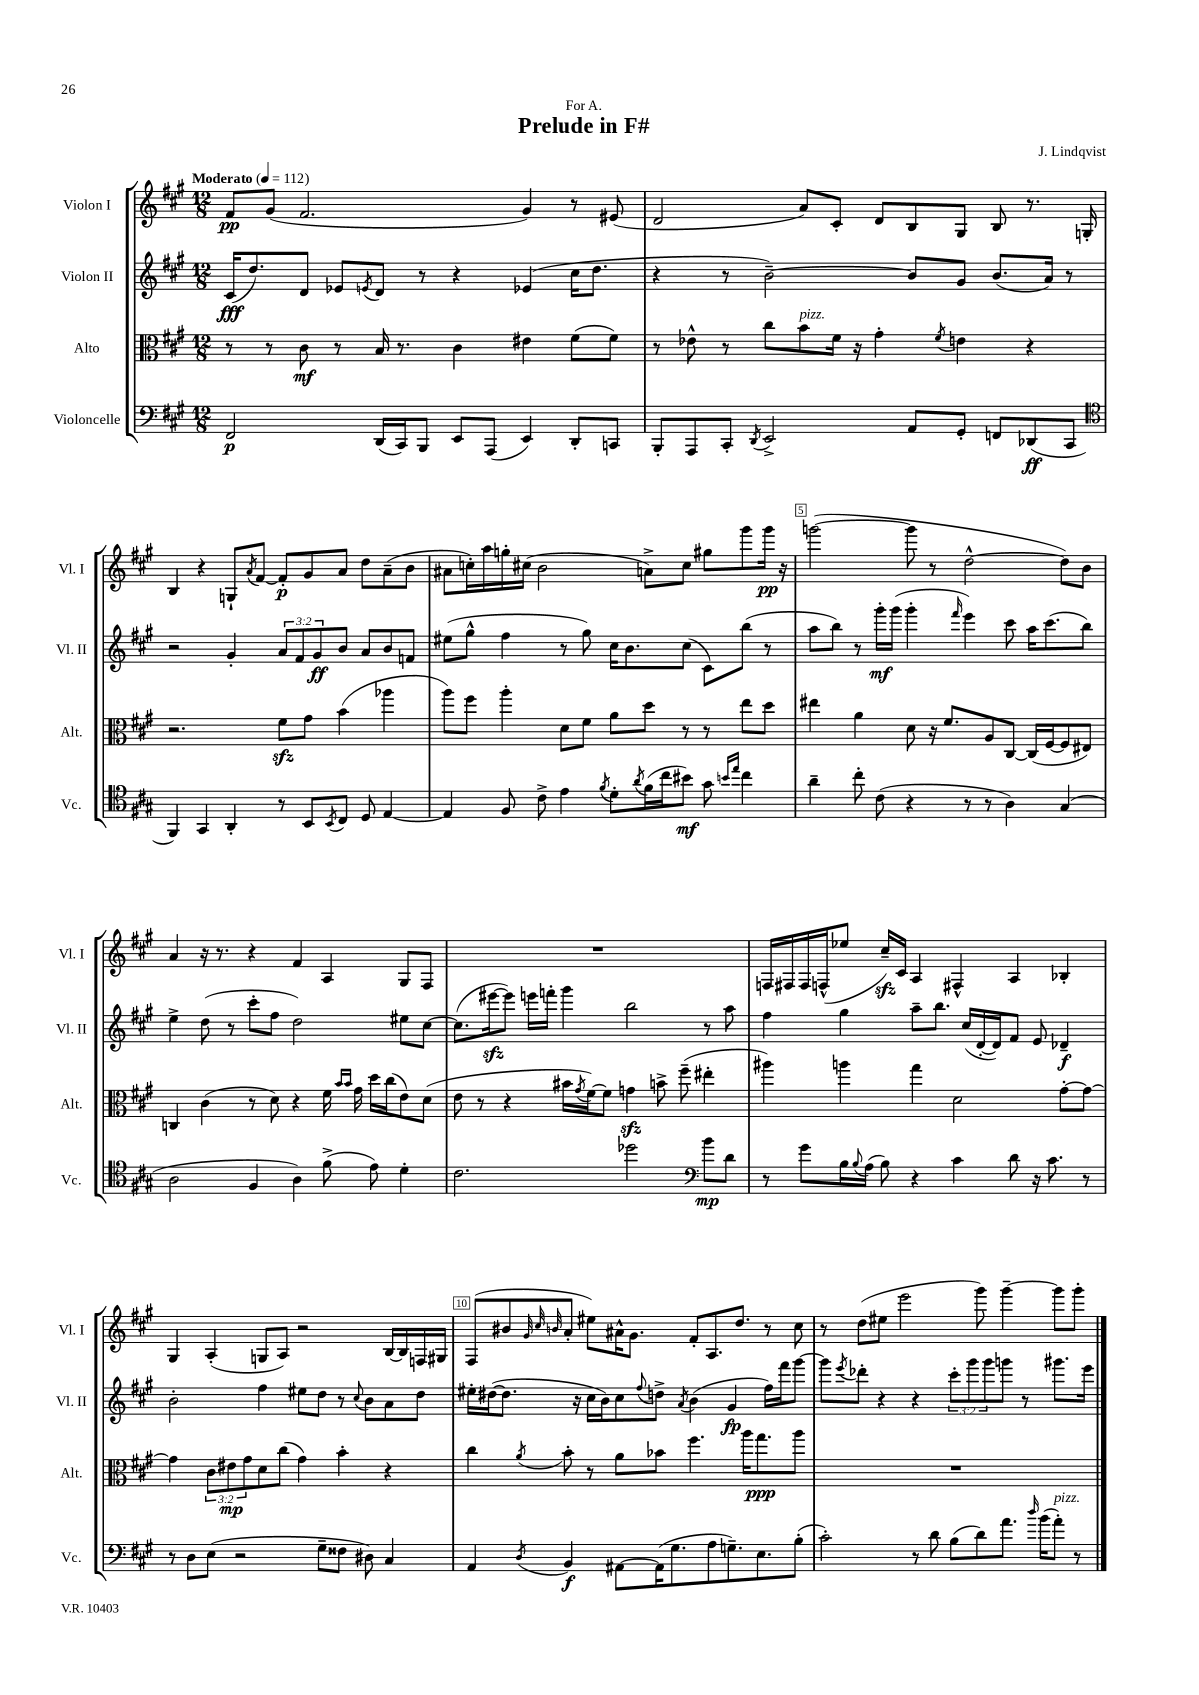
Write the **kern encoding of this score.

**kern	**kern	**kern	**kern
*staff4	*staff3	*staff2	*staff1
*clefF4	*clefC3	*clefG2	*clefG2
*k[f#c#g#]	*k[f#c#g#]	*k[f#c#g#]	*k[f#c#g#]
*M12/8	*M12/8	*M12/8	*M12/8
*MM112	*MM112	*MM112	*MM112
2FF#	8r	(16c#	8f#
.	.	8.dd)	.
.	8r	.	(8g#
.	8c#	8d	2.f#
.	8r	8e-	.
.	.	8qe	.
(16DD	16B	8d	.
16CC#)	8.r	.	.
8BBB	.	8r	.
8EE	4c#	4r	.
(8AAA	.	.	.
4EE)	4e#	(4e-	4g#)
8DD'	(8f#	16cc#	8r
.	.	8.dd	.
8CC	8f#)	.	(8e#
=	=	=	=
8BBB'	8r	4r	2d
8AAA	8e-^^	.	.
8CC#'	8r	8r	.
8qDD	.	.	.
2EE^	8cc#	[2b~)	.
.	8b	.	8a)
.	16f#	.	8c#'
.	16r	.	.
.	4g#'	.	8d
8AA	.	8b]	8B
.	8qf#	.	.
8GG#'	4e	8g#	8G#
8FF	.	(8.b	8B
(8DD-	4r	.	8.r
.	.	16a)	.
8CC#	.	8r	.
.	.	.	16G'
=	=	=	=
*clefC4	*	*	*
4FF#)	2.r	2r	4B
4GG#	.	.	4r
4AA'	.	4g#'	8G`
.	.	.	8qa
.	.	.	[8f#
8r	8f#	12a	8f#']
.	.	12f#	.
8BB	8g#	.	8g#
.	.	12g#	.
8qBB	.	.	.
8C#	(4b	8b	8a
8D	.	8a	8dd
[4E	4aa-	8b	(8a~
.	.	8f	8b
=	=	=	=
4E]	8aa)	(8ee#	8a#
.	8ff#	8gg#^^	16cc')
.	.	.	16aa
8F#	4aa'	4ff#	16gg'
.	.	.	(16cc#
8c#^	.	.	2b
4e	8d	8r	.
.	8f#	8gg#)	.
8qf#	.	.	.
8d'	8a	16cc#	.
.	.	8.b	.
8qa	.	.	.
(16f#	8dd	.	8a^)
16cc#	.	.	.
8b#)	8r	(8cc#	8cc#
8g#	8r	8c#)	8gg#
16qqb	.	.	.
16qqee	.	.	.
4cc#	8ee	(8bb	8ggg#
.	8dd	8r	16ggg#
.	.	.	16r
=	=	=	=
4a~	4ee#	8aa	([2ggg
.	.	8bb)	.
8cc#'	4a	8r	.
(8c#	.	16ggg#'	.
.	.	(16ggg#	.
4r	8d	4ggg#'	8ggg]
.	16r	.	8r
.	8.f#	.	.
.	.	16qqfff#	.
8r	.	4eee)	[2dd^^
8r	8A	.	.
4A)	[8C#	8ccc#	.
.	(16C#]	16aa	.
.	[16F#	(8.ccc#	.
(4G#	8F#]	.	8dd])
.	8E#)	8bb)	8b
=	=	=	=
2A	4C	4ee^	4a
.	(4c#	(8dd	16r
.	.	.	8.r
.	.	8r	.
4F#	8r	8ccc#'	4r
.	8d)	8ff#	.
4A)	4r	2dd)	4f#
(8f#^	16f#	.	4A
.	16qqb	.	.
.	16qqb	.	.
.	16g#	.	.
8e)	16dd	.	.
.	(16cc#	.	.
4d'	8e)	8ee#	8G#
.	(8d	[8cc#	8F#
=	=	=	=
2.c#	8e	(8.cc#]	1.r
.	8r	.	.
.	.	[16eee#	.
.	4r	8eee#])	.
.	.	16eee	.
.	.	16fff'	.
.	16b#	4ggg#	.
.	8qg#	.	.
.	[16f#)	.	.
.	8f#]	.	.
2dd-	4g	2bb	.
.	8b^	.	.
.	(8ff#~	.	.
*clefF4	*	*	*
8b	4ee#'	8r	.
8d	.	8aa	.
=	=	=	=
8r	4aa#)	4ff#	16F
.	.	.	16F#
8g#	.	.	16F#
.	.	.	(16F^^
16B	4aa	4gg#	8ee-
8qqB	.	.	.
(16A	.	.	.
8B)	.	.	16cc#~)
.	.	.	16c#
4r	4gg#	8aa~	4A
.	.	8.bb	.
4c#	2d	.	4F#^^
.	.	(16cc#	.
.	.	[16d'	.
.	.	16d])	.
8d	.	8f#	4A
16r	.	8e	.
8.c#	.	.	.
.	[8g#'	4d-~	4B-'
8r	8g#_	.	.
=	=	=	=
8r	4g#]	2b'	4G#
8D	.	.	.
(8E	12c#	.	(4A'
.	12e#	.	.
2r	.	.	.
.	12g#	.	.
.	8d	4ff#	8G
.	(8cc#	.	8A)
.	4g#)	8ee#	2r
8G#~	.	8dd	.
8F##	4b'	8r	.
.	.	8qqcc#	.
8D#)	.	8b	.
4C#	4r	8a	[16B
.	.	.	16B]
.	.	8dd	16F
.	.	.	16G#
=	=	=	=
4AA	4cc#	16ee#'	(8F#
.	.	([16dd#	.
.	.	8.dd#]	8b#
.	.	.	32qqg#
.	.	.	32qqcc#
8qD	8qa	.	32qqb
4BB	8b'	.	8a'
.	.	16r	.
.	8r	16cc#	8ee#)
.	.	16b)	.
[8AA#	8a	8cc#	16a#^^
.	.	.	8.g#
.	.	8qqff#	.
(16AA#]	8b-	8dd^	.
8.G#	.	.	.
.	.	8qa	.
.	4.ff#	(4b	8f#'
8A	.	.	8.A
8.G~)	.	4g#	.
.	.	.	8.dd
.	16aa	.	.
8.E	8.gg#	.	.
.	.	16ff#)	8r
.	.	16fff#	.
(8B'	8aa	[8ggg#	8cc#
=	=	=	=
2c#')	1.r	8ggg#]	8r
.	.	8qeee	.
.	.	8ddd-'	(8dd
.	.	4r	8ee#
.	.	.	2eee
8r	.	4r	.
8d	.	.	.
(8B	.	12ccc#'	.
.	.	12ggg#	.
8d)	.	.	8ggg#)
.	.	12ggg#	.
8.a	.	8ggg	[4ggg#~
.	.	8r	.
16qqdd	.	.	.
(16b	.	.	.
8a')	.	8.ggg#	8ggg#]
8r	.	.	8ggg#'
.	.	16eee	.
==	==	==	==
*-	*-	*-	*-
